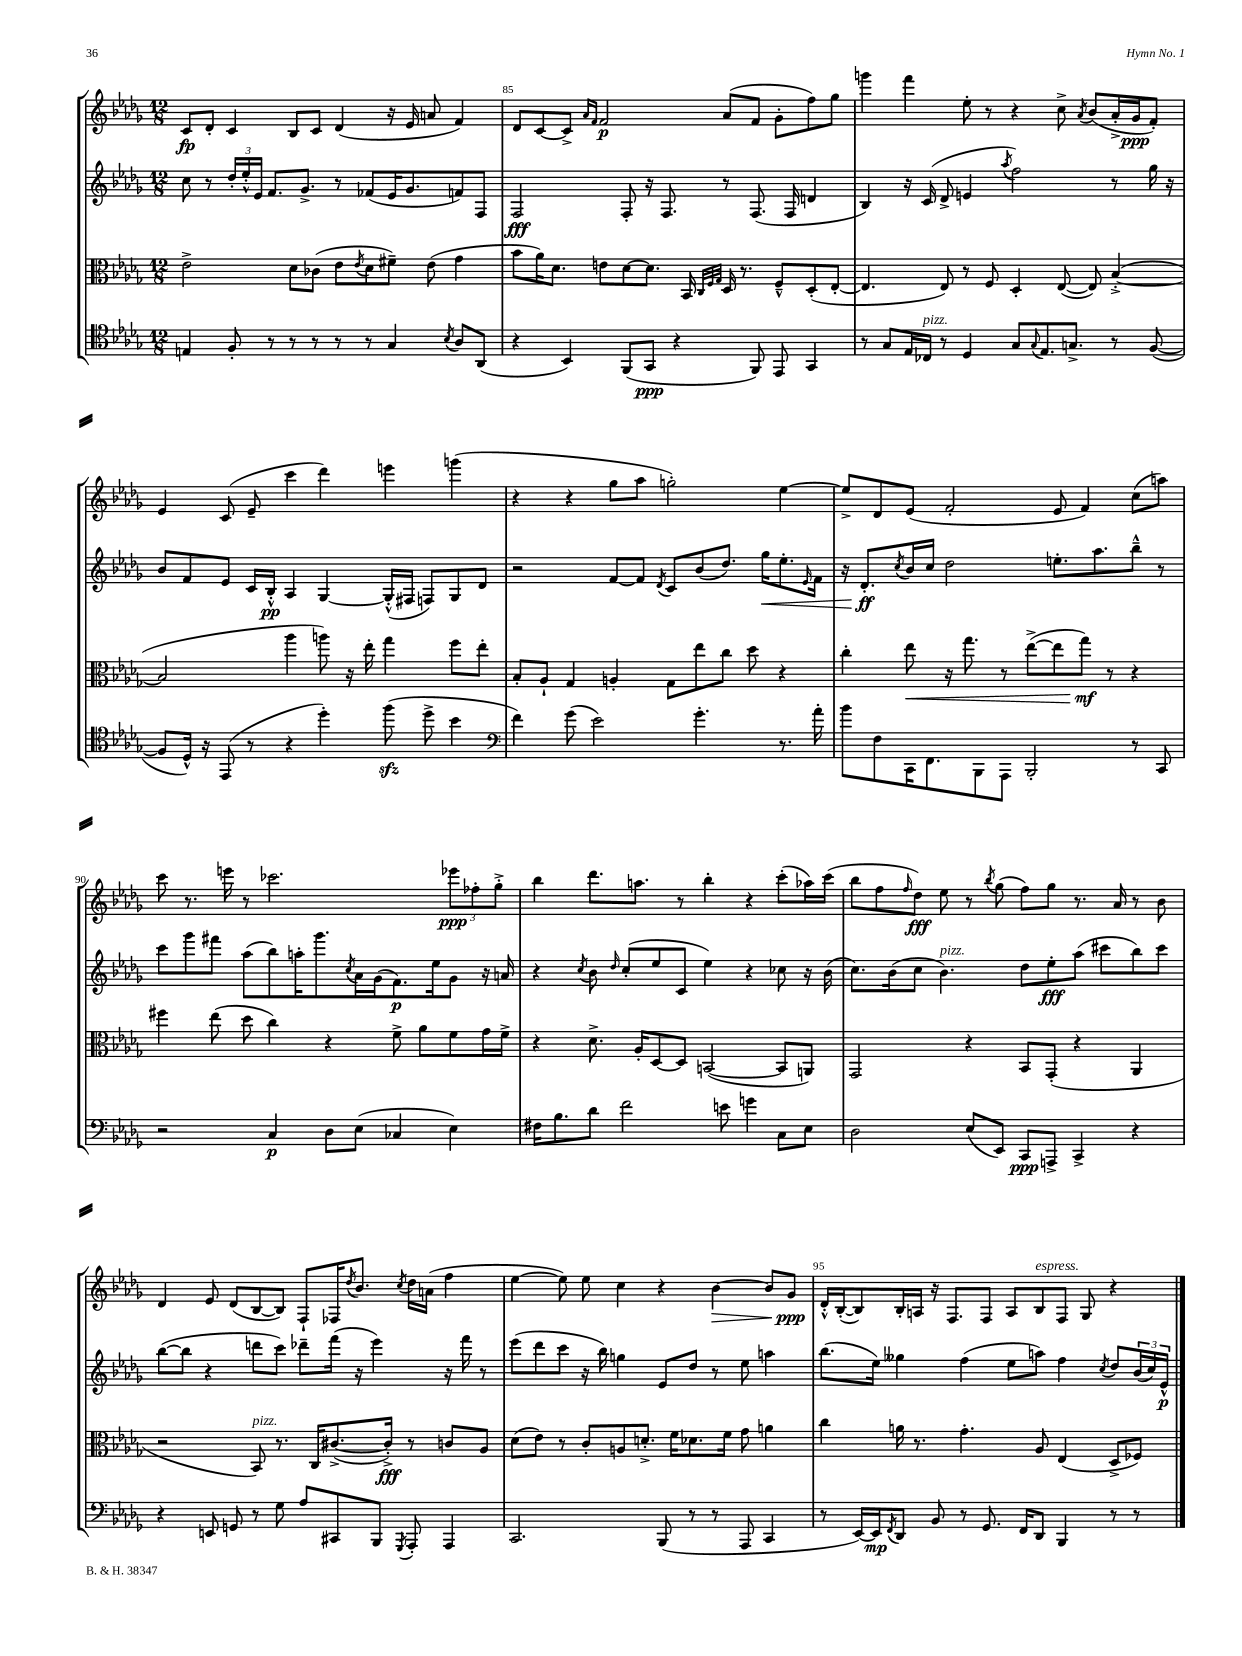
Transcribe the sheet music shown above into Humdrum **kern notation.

**kern	**kern	**kern	**kern
*staff4	*staff3	*staff2	*staff1
*clefC4	*clefC3	*clefG2	*clefG2
*k[b-e-a-d-g-]	*k[b-e-a-d-g-]	*k[b-e-a-d-g-]	*k[b-e-a-d-g-]
*M12/8	*M12/8	*M12/8	*M12/8
4E	2e-^	8cc	8c
.	.	8r	8d-'
8F'	.	24dd-'	4c
.	.	24ee-'^^	.
.	.	24e-	.
8r	.	8.f	.
8r	8d-	.	8B-
.	.	8.g-^	.
8r	(8c-	.	8c
8r	8e-	8r	(4d-
.	8qe-	.	.
8r	8d-	(8f-	.
4G-	8f#~)	16e-	16r
.	.	8.g-	16e-
.	(8e-	.	8a
8qB-	.	.	.
8A-	4g-	8f)	4f)
(8AA-	.	8F	.
=	=	=	=
4r	8b-	2F	8d-
.	16a-)	.	[8c
.	8.d-	.	.
4BB-)	.	.	8c^]
.	.	.	16qqa-
.	.	.	16qqf
.	8e	.	2f
(8FF	[8d-	8F'	.
8GG-	8.d-]	16r	.
.	.	8.F	.
4r	.	.	.
.	16BB-	.	.
.	32qqC	.	.
.	32qqF	.	.
.	32qqG-	.	.
.	16D-	8r	(8a-
.	8.r	.	.
8FF)	.	(8.F	8f
8EE-	8F~^^	.	8g-'
.	.	16F	.
4GG-	(8D-'	4d	8ff)
.	[8E-'	.	8gg-
=	=	=	=
8r	4.E-]	4B-)	4ggg
8G-	.	.	.
16E-	.	16r	4fff
16C-	.	(16c	.
8r	8E-)	8d-^	.
4D-	8r	4e	8ee-'
.	8F	.	8r
.	.	8qaa-	.
8G-	4D-'	2ff)	4r
8qqG-	.	.	.
8.E-	.	.	.
.	([8E-	.	8cc^
8.G^	.	.	.
.	.	.	8qa-
.	8E-])	.	(8b-
8r	([4B-'^	8r	16a-'^
.	.	.	16g-
([8F	.	16gg-	8f')
.	.	16r	.
=	=	=	=
8F]	2B-]	8b-	4e-
16D-^^)	.	8f	.
16r	.	.	.
(8EE-	.	8e-	(8c
8r	.	16c	8e-~
.	.	16B-'^^	.
4r	4aa-	4A-	4ccc
4dd-')	8aa)	[4G-	4ddd-)
.	16r	.	.
.	16ee-'	.	.
(8ff	4gg-	(16G-'^^]	4eee
.	.	16F#	.
8dd-^	.	8F)	.
4b-	8ff	8G-	(4ggg
.	8ee-'	8d-	.
=	=	=	=
*clefF4	*	*	*
4f)	8B-'	2r	4r
.	8A-`	.	.
(8g-	4G-	.	4r
2e-)	.	.	.
.	4A'	[8f	8gg-
.	.	8f]	8aa-
.	.	8qd-	.
.	8G-	8c	2gg')
4.g-'	8ee-	(8b-	.
.	8cc	8.dd-)	.
.	8dd-	.	.
.	.	16gg-	.
8.r	4r	8.ee-'	[4ee-
.	.	16qqe-	.
16a-'	.	16f	.
=	=	=	=
8b-	4cc'	16r	8ee-^]
.	.	8.d-'	.
8F	.	.	8d-
.	.	8qcc	.
16CC	8ee-	16b-	(8e-
8.FF	.	16cc	.
.	16r	2dd-	2f'
.	8.gg-	.	.
8BBB-	.	.	.
8AAA-	8r	.	.
2BBB-'	([8ee-^	.	.
.	8ee-]	8.ee'	8e-
.	8gg-)	.	4f)
.	.	8.aa-	.
.	8r	.	.
8r	4r	8bb-~^^	(8cc
8CC	.	8r	8aa)
=	=	=	=
2r	4ff#	8ccc	8ccc
.	.	8ggg-	8.r
.	(8ee-	8fff#	.
.	.	.	16eee
.	8dd-	(8aa-	8r
4C	4cc)	8bb-)	2.ccc-
.	.	16aa'	.
.	.	8.ggg-	.
8D-	4r	.	.
.	.	8qcc	.
(8E-	.	16a-	.
.	.	(16g-	.
4C-	8f^	8.f)	.
.	8a-	.	.
.	.	16ee-	.
4E-)	8f	8g-	12eee-
.	.	.	12ff-'
.	16g-	16r	.
.	.	.	12gg-'^
.	16f^	16a	.
=	=	=	=
16F#	4r	4r	4bb-
8.B-	.	.	.
.	.	8qcc	.
8d-	8.d-^	8b-	8.ddd-
.	.	16qqdd-	.
2f	.	(8cc'	.
.	16A-'	.	8.aa
.	[8D-	8ee-	.
.	8D-]	8c	8r
.	([2BB	4ee-)	4bb-'
8e	.	.	.
4g	.	4r	4r
8C	8BB]	8cc-	(8ccc'
8E-	8AA)	16r	16aa-)
.	.	(16b-	(16ccc
=	=	=	=
2D-	2GG-	8.cc)	8bb-
.	.	.	8ff
.	.	(16b-	.
.	.	.	16qqff
.	.	8cc	8dd-)
.	.	4.b-)	8ee-
(8E-	4r	.	8r
.	.	.	8qbb-
8EE-)	.	.	(8gg-
8CC	8BB-	8dd-	8ff)
8AAA^	(8GG-'	8ee-'	8gg-
4CC^	4r	(8aa-	8.r
.	.	8ccc#	.
.	.	.	16a-
4r	4AA-	8bb-)	8r
.	.	8ccc#	8b-
=	=	=	=
4r	2r	([8bb-	4d-
.	.	8bb-]	.
8EE	.	4r	8e-
8GG	.	.	(8d-
8r	8BB-)	8ddd	[8B-
8G-	8.r	8ccc)	8B-])
8A-	.	8ddd-~	8F`
.	16C	.	.
8CC#	([8.c#^	(16fff	16F-
.	.	.	8qdd-
.	.	16r	8.b-
8BBB-	.	4eee-)	.
.	16c#'^])	.	.
8qGGG-	.	.	8qcc
8AAA-'	8r	.	16dd-
.	.	.	(16a
4AAA-	8c	16r	4ff
.	.	16fff	.
.	8A-	8r	.
=	=	=	=
2.CC	(8d-	(8eee-	[4ee-
.	8e-)	8ddd-	.
.	8r	8ccc	8ee-])
.	8c'	16r	8ee-
.	.	16bb-)	.
.	8A	4gg	4cc
.	8.d'^	.	.
(8BBB-	.	8e-	4r
.	16f	.	.
8r	8.d-	8dd-	.
8r	.	8r	[4b-
.	16f	.	.
8AAA-	8g-	8ee-	.
4CC	4a	4aa	8b-]
.	.	.	8g-
=	=	=	=
8r	4cc	(8.bb-	16d-'^^
.	.	.	([16B-'
[16EE-)	.	.	8B-])
16EE-]	.	16ee-)	.
8qFF	.	.	.
8DD-	16a	4gg--	16B-'
.	8.r	.	16A
8BB-	.	.	16r
.	.	.	8.F
8r	4.g-'	(4ff	.
8.GG-	.	.	8F
.	.	8ee-	8A
16FF	.	.	.
8DD-	8A-	8aa)	8B-
4BBB-	(4E-	4ff	8F
.	.	.	8G-
.	.	8qcc	.
8r	8D-^	8dd-	4r
8r	8F-)	(24b-	.
.	.	24cc)	.
.	.	24e-^^	.
==	==	==	==
*-	*-	*-	*-
